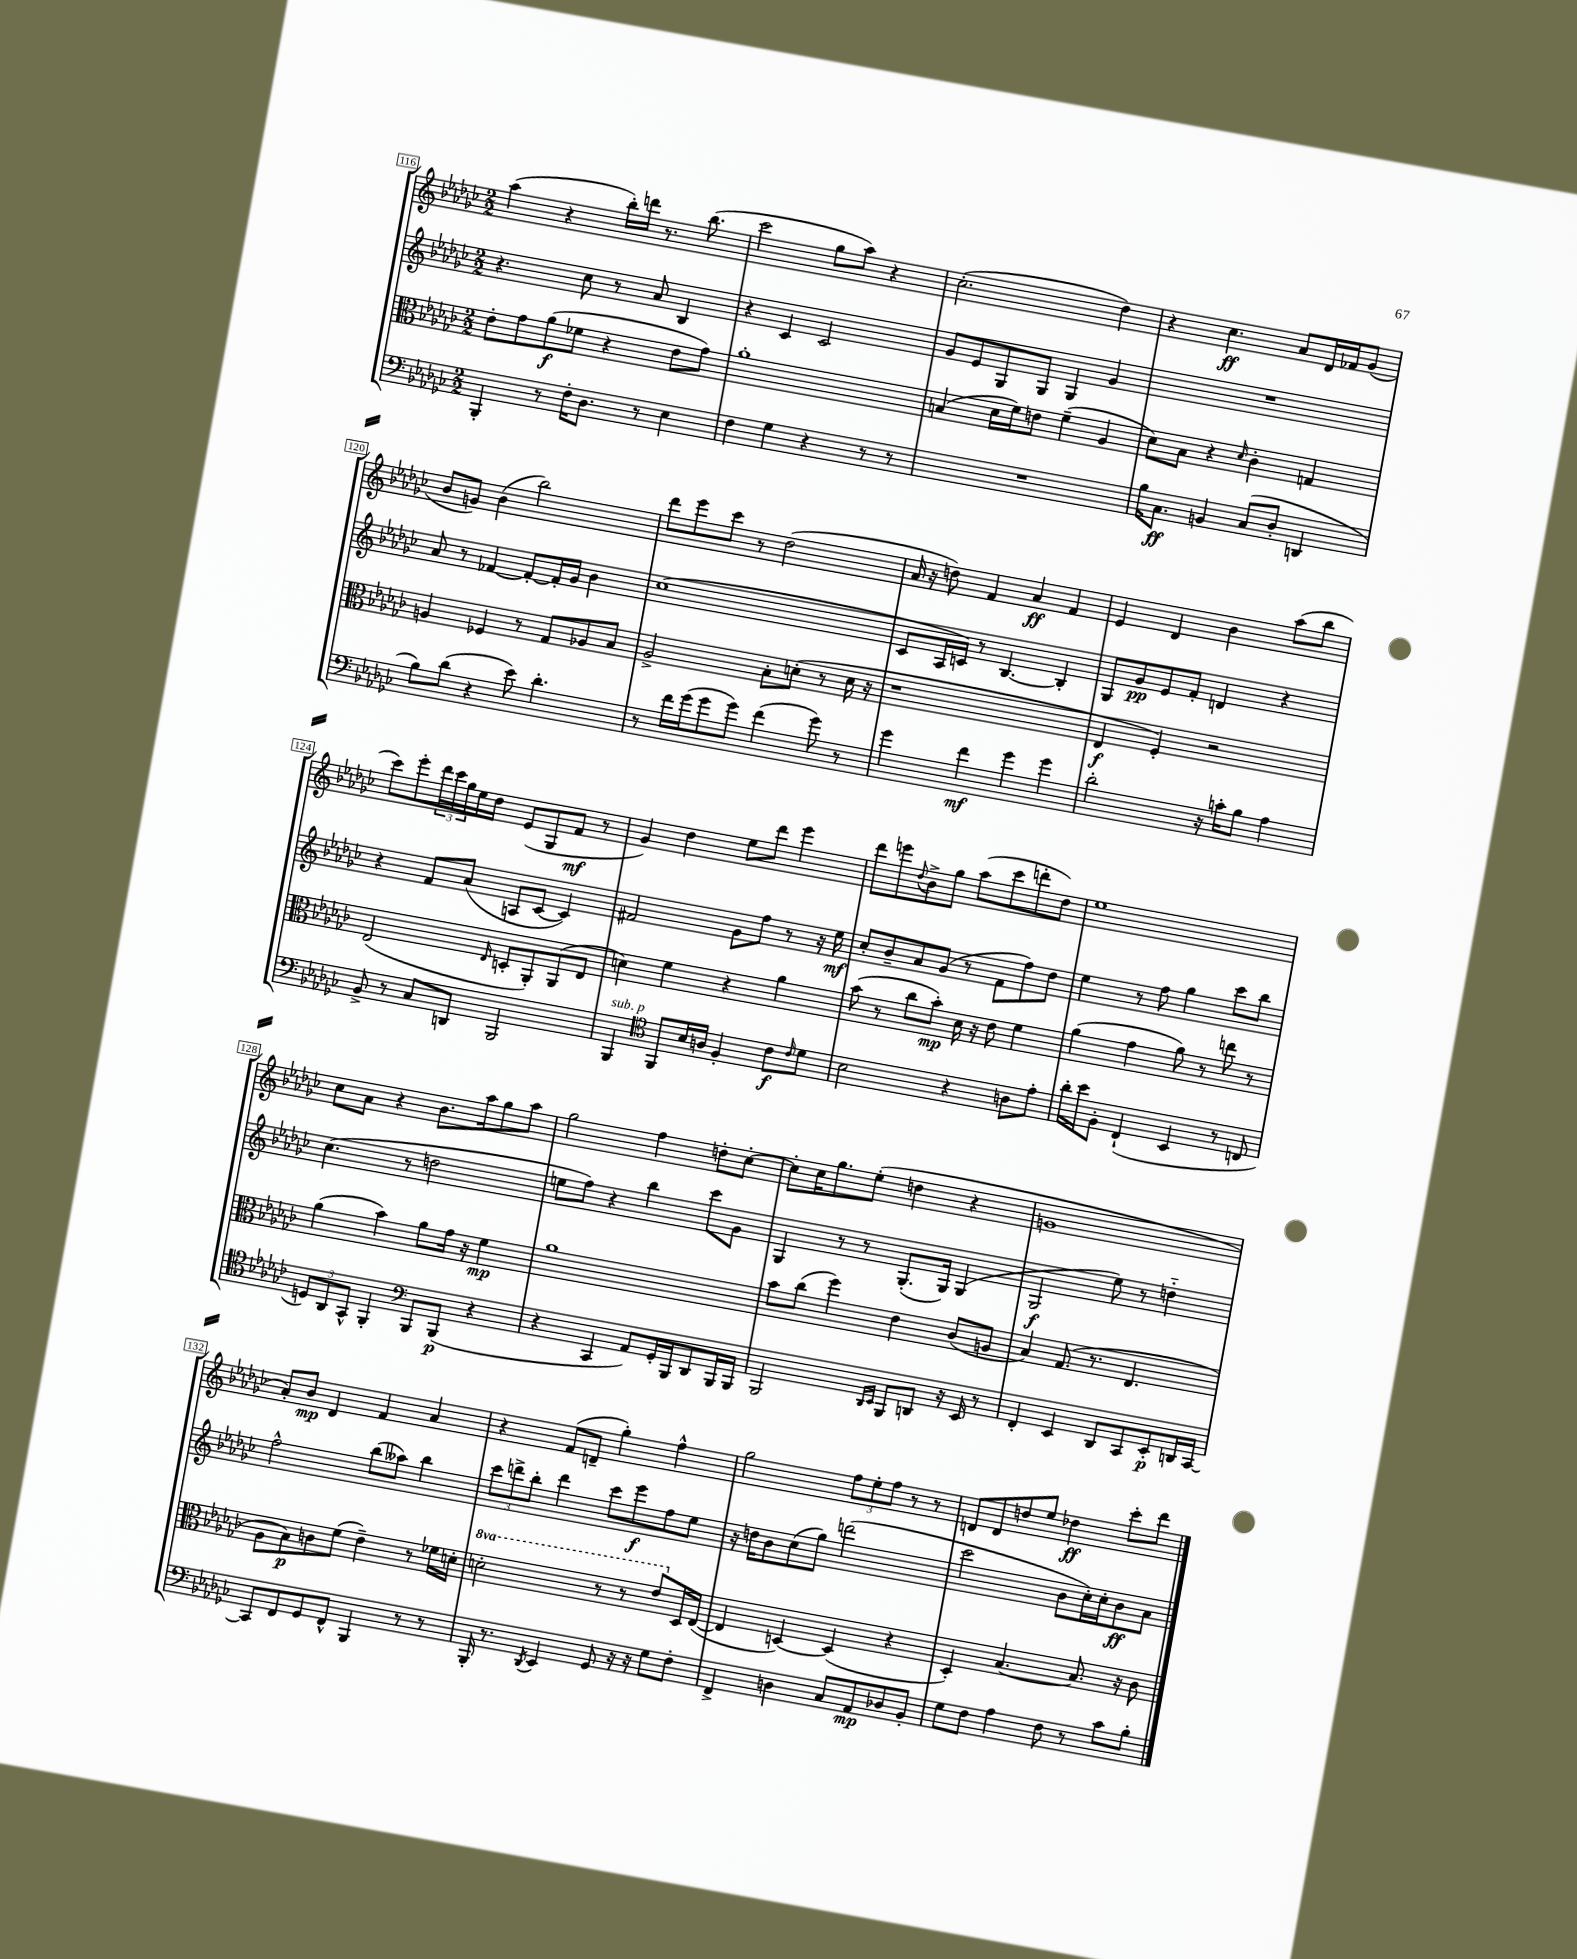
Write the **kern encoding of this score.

**kern	**dynam	**kern	**dynam	**kern	**dynam	**kern	**dynam
*part4	*part4	*part3	*part3	*part2	*part2	*part1	*part1
*staff4	*staff4	*staff3	*staff3	*staff2	*staff2	*staff1	*staff1
*clefF4	*	*clefC3	*	*clefG2	*	*clefG2	*
*k[b-e-a-d-g-c-]	*	*k[b-e-a-d-g-c-]	*	*k[b-e-a-d-g-c-]	*	*k[b-e-a-d-g-c-]	*
*M2/2	*	*M2/2	*	*M2/2	*	*M2/2	*
=116	=116	=116	=116	=116	=116	=116	=116
4BBB-'/	.	8e-'\L	.	4.r	.	(4aa-\	.
.	.	8g-\	.	.	.	.	.
8r	.	(8a-\	f	.	.	4r	.
16F'\KL	.	8f-X\J	.	8cc-\	.	.	.
8.D-\J	.	.	.	.	.	.	.
.	.	4r	.	8r	.	16bb-'\LL)	.
.	.	.	.	.	.	16dddn\JJ	.
8r	.	.	.	8a-/	.	8.r	.
4E-\	.	8e-\L	.	4B-/	.	.	.
.	.	.	.	.	.	(8.bb-\	.
.	.	8g-\J)	.	.	.	.	.
=117	=117	=117	=117	=117	=117	=117	=117
4F\	.	1a-'	.	4r	.	2ccc-\	.
4G-\	.	.	.	4c-/	.	.	.
4r	.	.	.	2c-/	.	8gg-\L	.
.	.	.	.	.	.	8aa-\J)	.
8r	.	.	.	.	.	4r	.
8r	.	.	.	.	.	.	.
=118	=118	=118	=118	=118	=118	=118	=118
1r	.	(4Bn/	.	8g-/L	.	(2.cc-'\	.
.	.	.	.	8e-/	.	.	.
.	.	16d-\LL	.	8G-/	.	.	.
.	.	16f\J)	.	.	.	.	.
.	.	8en\J	.	8G-/J	.	.	.
.	.	(4f~\	.	4G-/	.	.	.
.	.	4A-/	.	4g-/	.	4dd-\)	.
=119	=119	=119	=119	=119	=119	=119	=119
16B-\KL	.	8d-\L)	.	1r	.	4r	.
8.C-\J	ff	.	.	.	.	.	.
.	.	8B-\J	.	.	.	.	.
4BBn/	.	4r	.	.	.	4.cc-\	ff
.	.	16qqd-/	.	.	.	.	.
(8C-/L	.	4c-'\	.	.	.	.	.
8D-'/J	.	.	.	.	.	8a-/L	.
4DDn/	.	4Gn/	.	.	.	16d-/L	.
.	.	.	.	.	.	16f-X/J	.
.	.	.	.	.	.	(8g-/J	.
!!LO:LB:g=z
=120	=120	=120	=120	=120	=120	=120	=120
8B-\L)	.	4An/	.	8a-/	.	8b-/L	.
(8d-\J	.	.	.	8r	.	8gn/J)	.
4r	.	4F-X/	.	[4f-X/	.	(4b-\	.
8e-\)	.	8r	.	8f-'/L_	.	2bb-\)	.
4.d-'\	.	8G-/L	.	16f-'/L]	.	.	.
.	.	.	.	16g-/JJ	.	.	.
.	.	8A-X/	.	4b-\	.	.	.
.	.	8B-/J	.	.	.	.	.
=121	=121	=121	=121	=121	=121	=121	=121
8r	.	2A-^/	.	(1cc-	.	8ddd-\L	.
16f\LL	.	.	.	.	.	8eee-\	.
(16g-\J	.	.	.	.	.	.	.
8g-\	.	.	.	.	.	8ccc-\J	.
8g-\J)	.	.	.	.	.	8r	.
(4f\	.	8B-'\L	.	.	.	(2dd-\	.
.	.	(8dn'\J	.	.	.	.	.
8g-\)	.	8r	.	.	.	.	.
8r	.	16d\	.	.	.	.	.
.	.	16r	.	.	.	.	.
=122	=122	=122	=122	=122	=122	=122	=122
4g-\	.	1r	.	8c-/L	.	16a-/	.
.	.	.	.	.	.	16r	.
.	.	.	.	16A-/L	.	8ddn\)	.
.	.	.	.	16cn/JJ)	.	.	.
4f\	mf	.	.	8r	.	4f/	.
.	.	.	.	[4.B-/	.	.	.
4g-\	.	.	.	.	.	4a-/	ff
4g-\	.	.	.	4B-'/]	.	4f/	.
=123	=123	=123	=123	=123	=123	=123	=123
2d-'\	.	4E-/	f	8G-/L	.	4e-/	.
.	.	.	.	8g-/	pp	.	.
.	.	4F'/)	.	8e-/	.	4d-/	.
.	.	.	.	8f'/J	.	.	.
16r	.	2r	.	4dn/	.	4b-\	.
16cn'\KL	.	.	.	.	.	.	.
8B-\J	.	.	.	.	.	.	.
4A-\	.	.	.	4r	.	(8aa-\L	.
.	.	.	.	.	.	8bb-\J	.
!!LO:LB:g=z
=124	=124	=124	=124	=124	=124	=124	=124
8BB-^/	.	(2E-/	.	4r	.	8ccc-\L)	.
8r	.	.	.	.	.	8eee-'\	.
8C-/L	.	.	.	8f/L	.	24ddd-\L	.
.	.	.	.	.	.	24ccc-\	.
.	.	.	.	.	.	24gg-\	.
8DDn/J	.	.	.	(8a-/J	.	16ee-\	.
.	.	.	.	.	.	16dd-\JJ	.
.	.	16qqE-/	.	.	.	.	.
2BBB-/	.	8Dn'/L	.	8An/L	.	(8e-/L	.
.	.	8AA-'/)	.	[8c-/J	.	8G-/	.
.	.	(8AA-/	.	4c-/])	.	8f/J	mf
.	.	8E-/J	.	.	.	8r	.
=125	=125	=125	=125	=125	=125	=125	=125
!LO:TX:a:i:t=sub. p	!	!	!	!	!	!	!
4BBB-/	.	4dn\)	.	2f#X/	.	4g-/)	.
*clefC4	*	*	*	*	*	*	*
8FF/L	.	4f\	.	.	.	4dd-\	.
16B-/L	.	.	.	.	.	.	.
16An/JJ	.	.	.	.	.	.	.
4F'/	.	4r	.	8g-\L	.	8ee-\L	.
.	.	.	.	8ff\J	.	8ddd-\J	.
8c-\L	f	4a-\	.	8r	.	4eee-\	.
16qqc-/	.	.	.	.	.	.	.
8d-\J	.	.	.	16r	.	.	.
.	.	.	.	16ee-\	mf	.	.
=126	=126	=126	=126	=126	=126	=126	=126
2B-\	.	(8b-\	.	8cc-'/L	.	8ddd-\L	.
.	.	8r	.	8b-~/	.	8eeen\	.
.	.	.	.	.	.	8qqdd-/	.
.	.	8cc-\L	.	8a-/	.	8b-^\	.
.	.	8b-'\J)	mp	(8g-/J	.	8gg-\J	.
4r	.	16d-\	.	8r	.	(8aa-\L	.
.	.	16r	.	.	.	.	.
.	.	8e-\	.	8f\L	.	8ccc-\	.
8An\L	.	4f\	.	8ff\)	.	8dddn'\	.
8e-'\J	.	.	.	8dd-\J	.	8dd-\J)	.
=127	=127	=127	=127	=127	=127	=127	=127
16a-'\LL	.	(4a-\	.	4ee-\	.	1ee-	.
16b-\J	.	.	.	.	.	.	.
8F'\J	.	.	.	.	.	.	.
(4C-`/	.	4g-\	.	8r	.	.	.
.	.	.	.	8ff\	.	.	.
4BB-/	.	8a-\)	.	4gg-\	.	.	.
.	.	8r	.	.	.	.	.
8r	.	8een\	.	8ccc-\L	.	.	.
8Cn/	.	8r	.	8bb-\J	.	.	.
!!LO:LB:g=z
=128	=128	=128	=128	=128	=128	=128	=128
12Dn/L)	.	(4a-\	.	(4.cc-\	.	8cc-\L	.
12AA-/	.	.	.	.	.	.	.
.	.	.	.	.	.	8a-\J	.
12GG-^^/J	.	.	.	.	.	.	.
4FF'/	.	4b-\)	.	.	.	4r	.
.	.	.	.	8r	.	.	.
*clefF4	*	*	*	*	*	*	*
8BBB-/L	.	8a-\L	.	2ddn\	.	8.b-\L	.
(8BBB-/J	p	16g-\Jk	.	.	.	.	.
.	.	16r	.	.	.	16aa-\k	.
4r	.	4f\	mp	.	.	8gg-\	.
.	.	.	.	.	.	8aa-\J	.
=129	=129	=129	=129	=129	=129	=129	=129
4r	.	1a-	.	8een\L	.	2gg-\	.
.	.	.	.	8ff\J)	.	.	.
4CC-/	.	.	.	4r	.	.	.
8AA-/L)	.	.	.	4bb-\	.	4ff\	.
16GG-'/L	.	.	.	.	.	.	.
16BBB-/J	.	.	.	.	.	.	.
8DD-/	.	.	.	8ccc-\L	.	8ddn'\L	.
16BBB-/L	.	.	.	8g-\J	.	[8cc-'\J	.
16BBB-/JJ	.	.	.	.	.	.	.
=130	=130	=130	=130	=130	=130	=130	=130
2BBB-/	.	8b-\L	.	4G-/	.	8cc-'\L]	.
.	.	(8cc-\J	.	.	.	16cc-\K	.
.	.	.	.	.	.	8.gg-\	.
.	.	4ff\)	.	8r	.	.	.
.	.	.	.	8r	.	(8ee-'\J	.
16qqDD-/LL	.	.	.	.	.	.	.
16qqEE-/JJ	.	.	.	.	.	.	.
8BBB-/L	.	4e-\	.	(8.G-'/L	.	4ddn\	.
8DDn/J	.	.	.	.	.	.	.
.	.	.	.	16G-/Jk)	.	.	.
16r	.	(8c-/L	.	(4G-/	.	4r	.
16EE-/	.	.	.	.	.	.	.
8r	.	8An/J	.	.	.	.	.
=131	=131	=131	=131	=131	=131	=131	=131
4FF'/	.	4B-/)	.	2G-/	f	1gn	.
4EE-/	.	(8.G-/	.	.	.	.	.
.	.	8.r	.	.	.	.	.
8DD-/L	.	.	.	8ee-\)	.	.	.
8CC-/	.	4.E-/	.	8r	.	.	.
8EE-'/	p	.	.	4ddn\	.	.	.
16DDn/L	.	.	.	.	.	.	.
[16CC-/JJ	.	.	.	.	.	.	.
!!LO:LB:g=z
=132	=132	=132	=132	=132	=132	=132	=132
8CC-/L]	.	8A-\L	.	2ff^^\	.	8a-'/L)	.
8FF/	.	8B-\)	p	.	.	8b-/J	mp
8GG-/	.	8cn\	.	.	.	4d-/	.
8FF^^/J	.	(8f\J	.	.	.	.	.
4BBB-/	.	4e-~\)	.	(8bb-\L	.	4f/	.
.	.	.	.	8aa--X\J)	.	.	.
8r	.	8r	.	4bb-\	.	4a-/	.
8r	.	16f-X\LL	.	.	.	.	.
.	.	16dn'\JJ	.	.	.	.	.
=133	=133	=133	=133	=133	=133	=133	=133
*	*	*8va	*	*	*	*	*
16BBB-'/	.	2ddn'\	.	12ccc-\L	.	4r	.
8.r	.	.	.	.	.	.	.
.	.	.	.	12dddn^\	.	.	.
.	.	.	.	12bb-'\J	.	.	.
8qDD-/	.	.	.	.	.	.	.
4EE-/	.	.	.	4ddd\	.	(8f/L	.
.	.	.	.	.	.	8dn~/J	.
8GG-/	.	8r	.	8ccc-\L	.	4gg-'\)	.
16r	.	8r	.	8eee-\	f	.	.
16r	.	.	.	.	.	.	.
8G-\L	.	8ee-/L	.	8ff\	.	4ff^^\	.
*	*	*X8va	*	*	*	*	*
8F'\J	.	16D-/L	.	8ee-\J	.	.	.
.	.	([16E-/JJ	.	.	.	.	.
=134	=134	=134	=134	=134	=134	=134	=134
4FF^/	.	4E-/]	.	16r	.	2gg-\	.
.	.	.	.	16ddn\KL	.	.	.
.	.	.	.	8b-\	.	.	.
4Dn\	.	[4Dn/)	.	(8cc-\	.	.	.
.	.	.	.	8gg-\J)	.	.	.
8C-/L	.	(4D/]	.	(2dddn\	.	12ff\L	.
.	.	.	.	.	.	12ee-'\	.
8AA-/	mp	.	.	.	.	.	.
.	.	.	.	.	.	12ff\J	.
8D-X/	.	4r	.	.	.	8r	.
8BB-'/J	.	.	.	.	.	8r	.
=135	=135	=135	=135	=135	=135	=135	=135
8G-\L	.	4D-'/)	.	2ccc-\	.	8dn/L	.
8F\J	.	.	.	.	.	8d/	.
4A-\	.	[4.B-/	.	.	.	8ddn/	.
.	.	.	.	.	.	8ee-/J	.
8F\	.	.	.	8b-\L	.	4dd-X\	ff
8r	.	8.B-/]	.	16cc-'\L)	.	.	.
.	.	.	.	16cc-'\J	.	.	.
8c-\L	.	.	.	8b-\	ff	8ccc-'\L	.
.	.	16r	.	.	.	.	.
8B-'\J	.	8c-\	.	8a-\J	.	8ddd-\J	.
==	==	==	==	==	==	==	==
*-	*-	*-	*-	*-	*-	*-	*-
